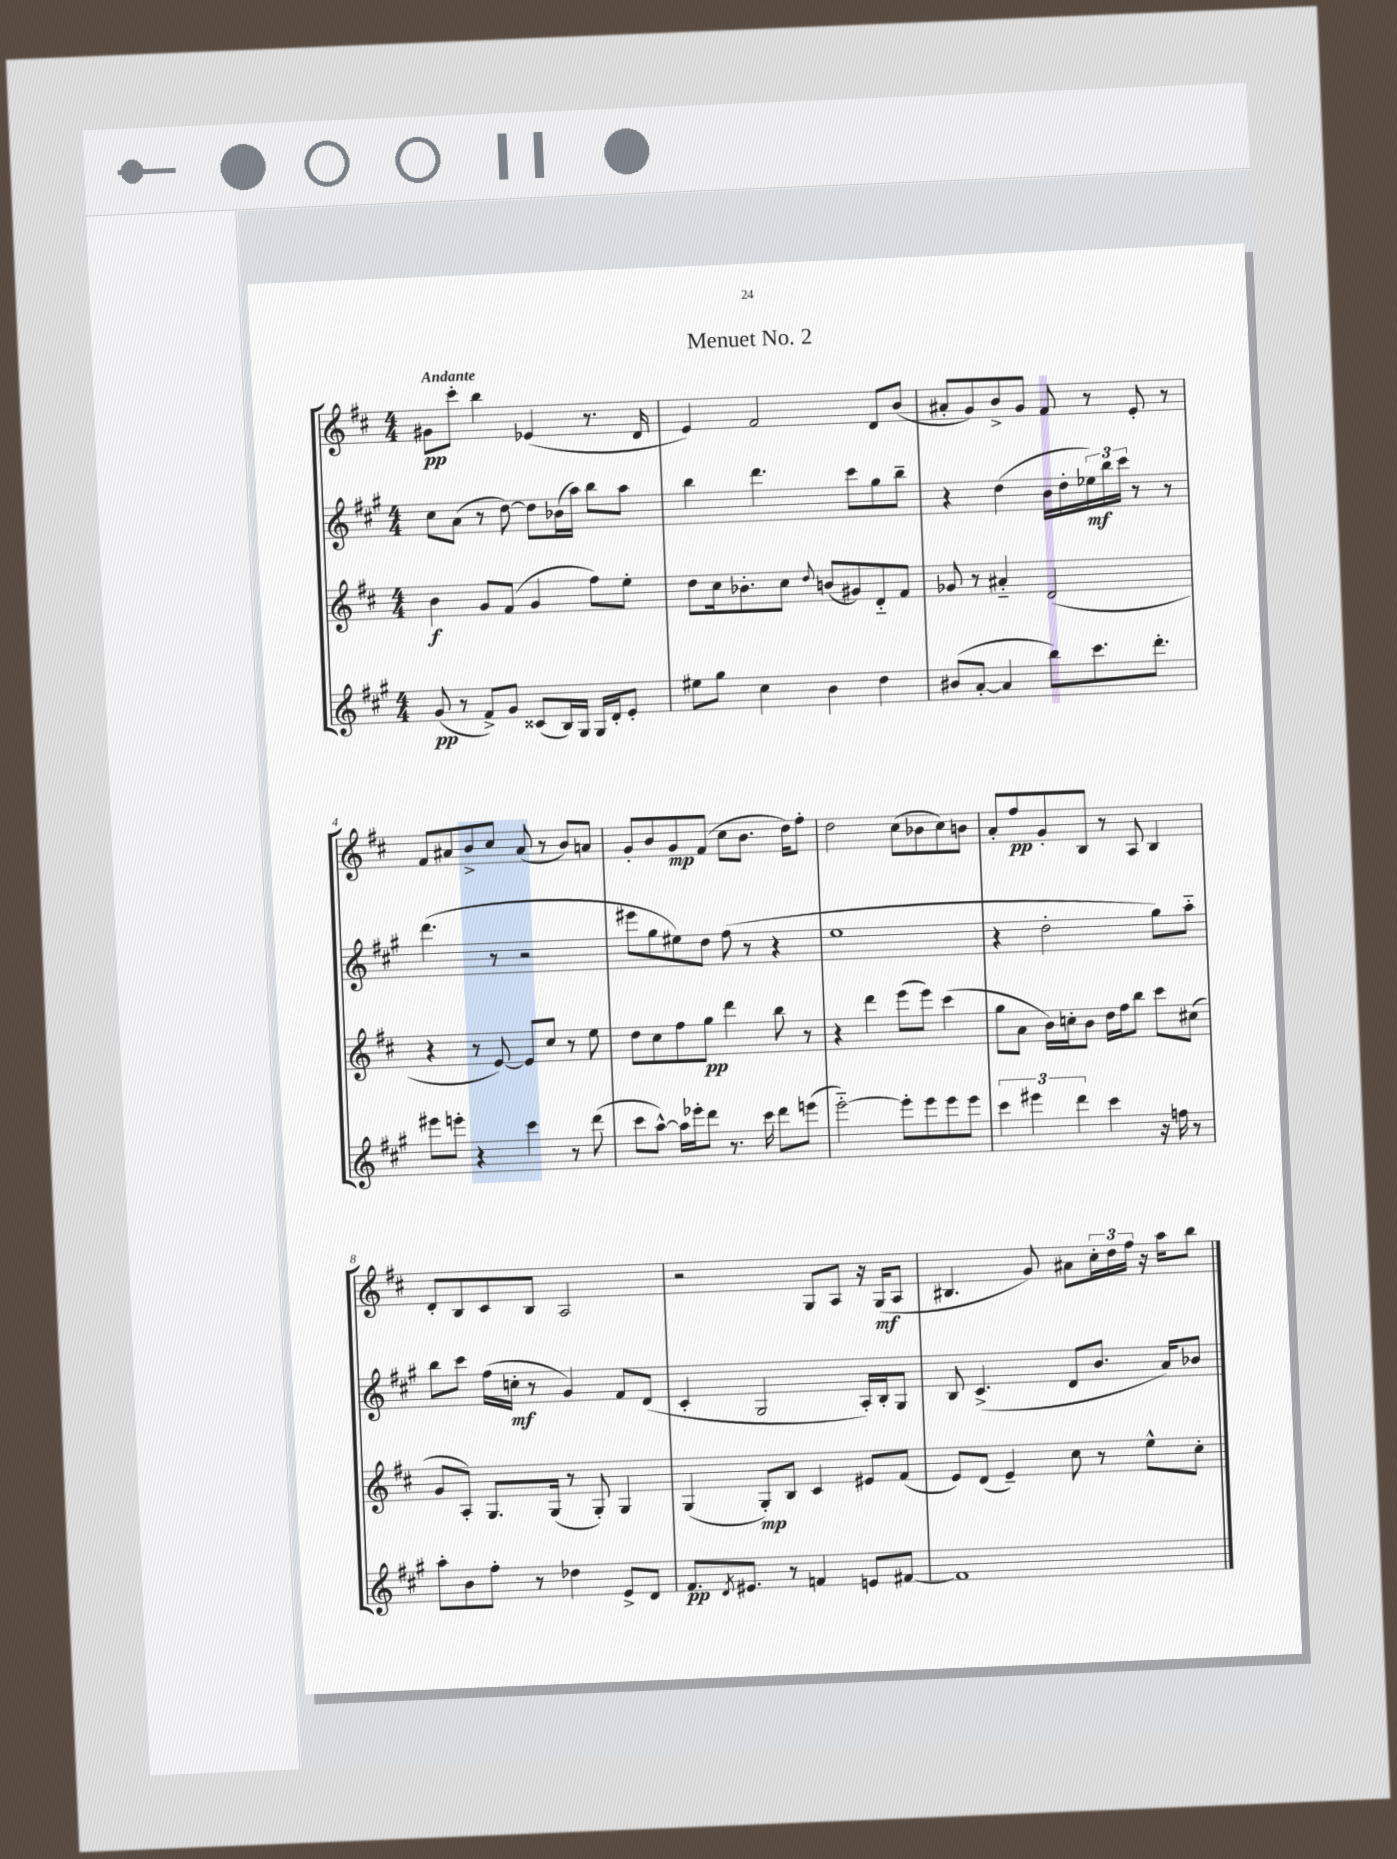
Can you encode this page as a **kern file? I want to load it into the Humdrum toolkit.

**kern	**dynam	**kern	**dynam	**kern	**dynam	**kern	**dynam
*part4	*part4	*part3	*part3	*part2	*part2	*part1	*part1
*staff4	*staff4	*staff3	*staff3	*staff2	*staff2	*staff1	*staff1
*clefG2	*	*clefG2	*	*clefG2	*	*clefG2	*
*k[f#c#g#]	*	*k[f#c#]	*	*k[f#c#g#]	*	*k[f#c#]	*
*M4/4	*	*M4/4	*	*M4/4	*	*M4/4	*
=1	=1	=1	=1	=1	=1	=1	=1
!	!	!	!	!	!	!LO:TX:a:B:t=Andante	!
(8g#/	pp	4b\	f	8cc#\L	.	8g#X\L	pp
8r	.	.	.	(8a\J	.	8ccc#'\J	.
8f#^/L)	.	8g/L	.	8r	.	4bb\	.
8g#/J	.	(8f#/J	.	[8dd\)	.	.	.
(8c##X/L	.	4g/	.	8dd\L]	.	(4e-X/	.
16B/L)	.	.	.	(16b-X\L	.	.	.
16G#/JJ	.	.	.	16aa\JJ)	.	.	.
16G#/LL	.	8ff#\L)	.	8bb\L	.	8.r	.
16d'/J	.	.	.	.	.	.	.
8e'/J	.	8ee'\J	.	8aa\J	.	.	.
.	.	.	.	.	.	16d/	.
=2	=2	=2	=2	=2	=2	=2	=2
8ee#X\L	.	8dd\L	.	4bb\	.	4e/)	.
8gg#\J	.	16cc#\k	.	.	.	.	.
.	.	8.b-X'\	.	.	.	.	.
4cc#\	.	.	.	4.ddd\	.	2f#/	.
.	.	8cc#\J	.	.	.	.	.
.	.	8qqdd/	.	.	.	.	.
4b\	.	(8bn/L	.	.	.	.	.
.	.	8g#X/)	.	8ccc#\L	.	.	.
4dd\	.	8d/	.	8gg#\	.	8d/L	.
.	.	8f#/J	.	8bb~\J	.	(8b/J	.
=3	=3	=3	=3	=3	=3	=3	=3
(8b#X/L	.	8g-X/	.	4r	.	8a#X'/L	.
[8a'/J	.	8r	.	.	.	8g/)	.
4a/]	.	4a#X/	.	(4dd\	.	8b^/	.
.	.	.	.	.	.	8g/J	.
8bb\L)	.	(2d/	.	16b\LL	.	8f#/	.
.	.	.	.	16dd'\	.	.	.
8.ccc#\	.	.	.	24ee-X\)	mf	8r	.
.	.	.	.	24bb\	.	.	.
.	.	.	.	24ccc#\JJ	.	.	.
.	.	.	.	8r	.	8e'/	.
8.ddd'\J	.	.	.	.	.	.	.
.	.	.	.	8r	.	8r	.
!!LO:LB:g=z
=4	=4	=4	=4	=4	=4	=4	=4
8eee#X\L	.	4r	.	(4.ddd\	.	8f#/L	.
8eeen'\J	.	.	.	.	.	8a#X/	.
4r	.	8r	.	.	.	8b^/	.
.	.	[8e/)	.	8r	.	8cc#/J	.
4ccc#\	.	8e/L]	.	2r	.	(8a#/	.
.	.	8cc#/J	.	.	.	8r	.
8r	.	8r	.	.	.	8b/L)	.
(8ddd\	.	8ee\	.	.	.	8an/J	.
=5	=5	=5	=5	=5	=5	=5	=5
8ccc#\L	.	8dd\L	.	8eee#X\L	.	8g'/L	.
[8aa^^\J)	.	8cc#\	.	8gg#\	.	8b/	.
16aa\LL]	.	8ff#\	.	8ee#X\)	.	8g/	mp
16eee-X'\J	.	.	.	.	.	.	.
8ddd\J	.	8gg\J	pp	8dd\J	.	(8f#/J	.
8.r	.	4ddd\	.	(8ff#\	.	8cc#\L	.
.	.	.	.	8r	.	8.b\J	.
16ccc#\	.	.	.	.	.	.	.
8ddd\L	.	8bb\	.	4r	.	.	.
.	.	.	.	.	.	16dd\KL)	.
(8eeen\J	.	8r	.	.	.	8ff#'\J	.
=6	=6	=6	=6	=6	=6	=6	=6
[2eee\)	.	4r	.	1ee	.	2dd\	.
.	.	4ddd\	.	.	.	.	.
8eee'\L]	.	(8eee\L	.	.	.	(8cc#\L	.
8eee\	.	8eee\J)	.	.	.	8b-X\	.
8eee\	.	(4ccc#\	.	.	.	8cc#\)	.
8eee\J	.	.	.	.	.	8bn\J	.
=7	=7	=7	=7	=7	=7	=7	=7
6ccc#\	.	8gg\L	.	4r	.	8a'/L	.
.	.	8a\J	.	.	.	8ff#/	pp
6eee#X\	.	.	.	.	.	.	.
.	.	16b\LL)	.	2dd'\	.	8g'/	.
.	.	16ccn'\J	.	.	.	.	.
6ddd\	.	.	.	.	.	.	.
.	.	8b\J	.	.	.	8B/J	.
4ccc#\	.	16dd\LL	.	.	.	8r	.
.	.	16ff#\J	.	.	.	.	.
.	.	8bb\J	.	.	.	8A/	.
16r	.	8ccc#\L	.	8gg#\L)	.	4B/	.
16ffn\	.	.	.	.	.	.	.
8r	.	(8cc#X\J	.	8aa\J	.	.	.
!!LO:LB:g=z
=8	=8	=8	=8	=8	=8	=8	=8
8aa'\L	.	8g/L	.	8bb\L	.	8d'/L	.
8b\	.	8A'/J)	.	8ccc#\J	.	8B/	.
8ff#'\J	.	8.G/L	.	(16ff#\LL	.	8c#/	.
.	.	.	.	16ccn'\JJ	mf	.	.
8r	.	.	.	8r	.	8B/J	.
.	.	(16G/Jk	.	.	.	.	.
4dd-X\	.	8r	.	4g#/)	.	2A/	.
.	.	8G'/)	.	.	.	.	.
8e^/L	.	4G/	.	8f#/L	.	.	.
8d/J	.	.	.	(8d/J	.	.	.
=9	=9	=9	=9	=9	=9	=9	=9
8.f#/L	pp	(4G/	.	4c#'/	.	2r	.
8qd/	.	.	.	.	.	.	.
8.e#X/J	.	.	.	.	.	.	.
.	.	8G'/L)	mp	2G#/	.	.	.
8r	.	8B/J	.	.	.	.	.
4fn/	.	4c#/	.	.	.	8G/L	.
.	.	.	.	.	.	8A/J	.
8en/L	.	8e#X/L	.	16A'/LL)	.	16r	.
.	.	.	.	16B'/J	.	(16G/KL	mf
[8f#X/J	.	(8f#/J	.	8G#/J	.	8A/J	.
=10	=10	=10	=10	=10	=10	=10	=10
1f#]	.	8e/L)	.	8B/	.	4.B#X/	.
.	.	(8d/J	.	(4.c#^/	.	.	.
.	.	4e~/)	.	.	.	.	.
.	.	.	.	.	.	8g/)	.
.	.	8cc#\	.	8d/L	.	8a#X\L	.
.	.	8r	.	8.b/J	.	24cc#'\L	.
.	.	.	.	.	.	24dd\	.
.	.	.	.	.	.	24ff#\JJ	.
.	.	8ee^^\L	.	.	.	16r	.
.	.	.	.	16a/KL)	.	16aa\KL	.
.	.	8cc#'\J	.	8b-X/J	.	8bb\J	.
==	==	==	==	==	==	==	==
*-	*-	*-	*-	*-	*-	*-	*-
